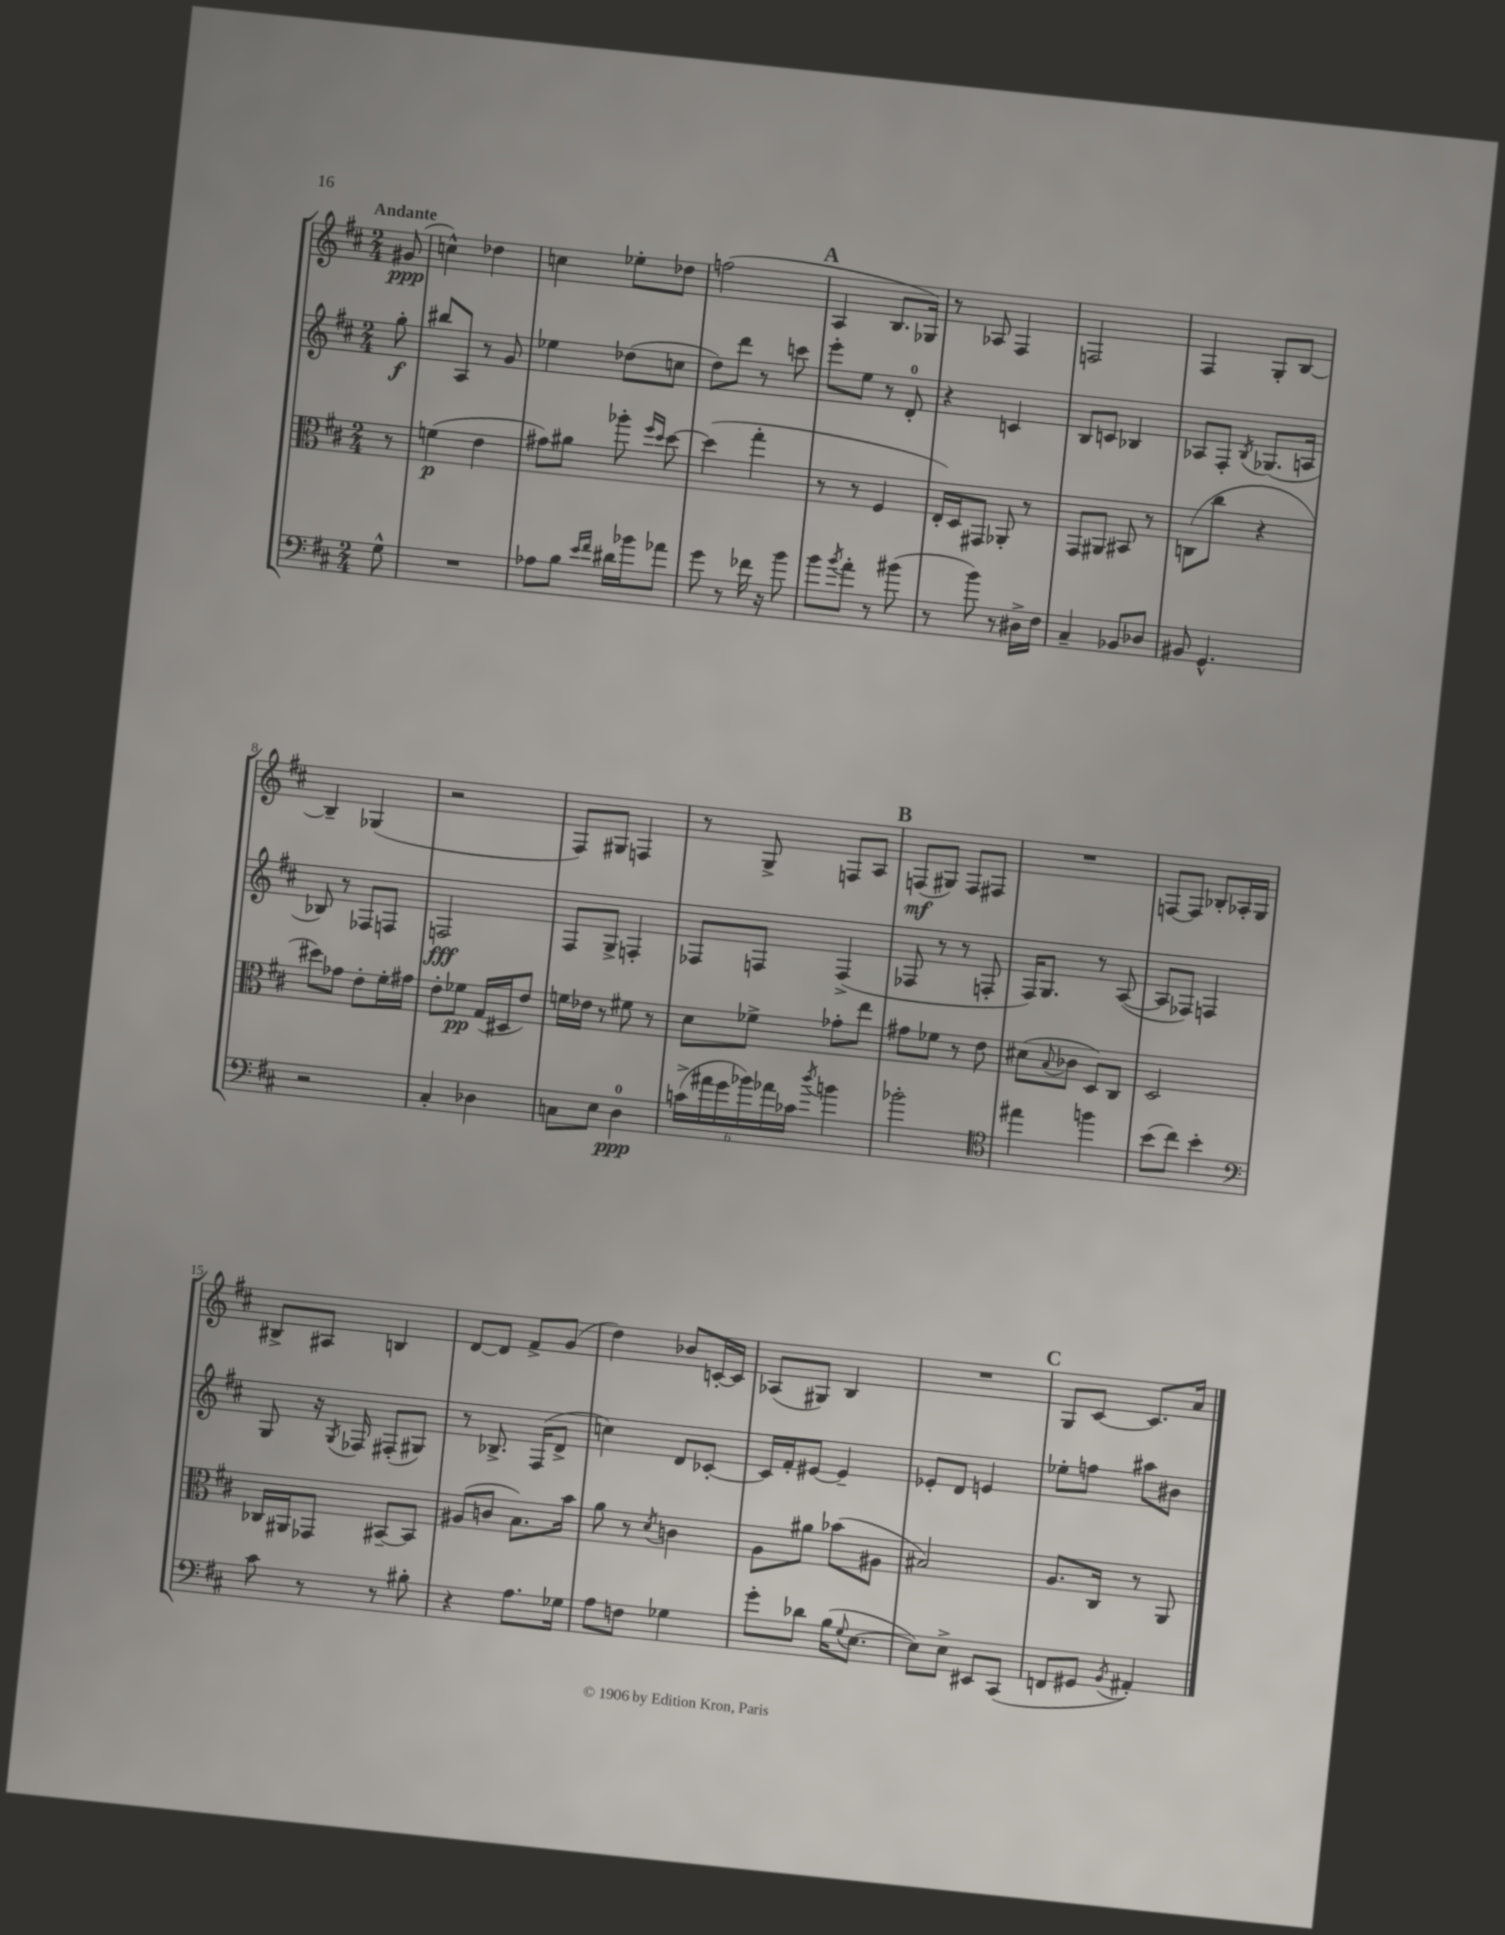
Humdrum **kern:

**kern	**kern	**kern	**kern
*staff4	*staff3	*staff2	*staff1
*clefF4	*clefC3	*clefG2	*clefG2
*k[f#c#]	*k[f#c#]	*k[f#c#]	*k[f#c#]
*M2/4	*M2/4	*M2/4	*M2/4
8G^^\	8r	8gg'\	(8g#/
=	=	=	=
2r	(4f\	8bb#/L	4cc^^\)
.	.	8A/J	.
.	4e\	8r	4dd-\
.	.	8g/	.
=	=	=	=
8A-\L	8g#\L)	4ee-\	4cc\
8B\J	8a#\J	.	.
16qqe/LL	.	.	.
16qqf#/JJ	.	.	.
16d#\LL	8aa-'\	(8dd-\L	8ee-'\L
16b-\J	.	.	.
.	16qqff#/LL	.	.
.	16qqdd/JJ	.	.
8a-\J	[8dd\	8cc\J	8dd-\J
=	=	=	=
8g\	(4dd\]	8dd\L)	(2ff\
8r	.	8ddd\J	.
16f-\	4gg'\	8r	.
16r	.	.	.
8b\	.	8ccc\	.
=	=	=	=
8b\L	8r	8eee'\L	4A/
8qb/	.	.	.
8a'\J	8r	8ee\J	.
8r	4F#/	8r	8.B/L
(8b#\	.	8d'/	.
.	.	.	16G-/Jk)
=	=	=	=
8r	16E'/LL)	4r	8r
.	16D/J	.	.
8b\)	8GG#/J	.	8A-/
8r	8AA-'/	4c/	4F#/
16D#^\LL	8r	.	.
16F#\JJ	.	.	.
=	=	=	=
4C#~/	8GG/L	8B/L	2F/
.	8AA#/J	8c/J	.
8BB-/L	8BB#/	4B-/	.
8D-/J	8r	.	.
=	=	=	=
8BB#/	(8C\L	8A-/L	4F#/
4.GG^^/	8cc#\J	8F#'/J	.
.	.	8qB/	.
.	4r	(8.G-/L	8G'/L
.	.	.	[8B/J
.	.	16A/Jk	.
=	=	=	=
2r	8dd#\L)	8B-/)	4B~/]
.	8g-\J	8r	.
.	8e'\L	8F-/L	(4G-/
.	16f#'\L	8F/J	.
.	16g#\JJ	.	.
=	=	=	=
4C#'/	8e'\L	2F/	2r
.	8f-\J	.	.
4D-\	(16G/LL	.	.
.	16D#/J	.	.
.	8e/J)	.	.
=	=	=	=
8C\L	16f\LL	8F#/L	8F#/L)
.	16e-\JJ	.	.
8E\J	8r	8G^/J	8G#/J
4D\	8f#\	4F'/	4F/
.	8r	.	.
=	=	=	=
(24c^\LL	8d\L	8F-/L	8r
24a#\	.	.	.
24g\	.	.	.
24b-\)	8f-^\J	8F/J	8G^/
24a-\	.	.	.
24c-\JJ	.	.	.
8qdd/	.	.	.
4b\	8g-'\L	(4F^/	8F/L
.	8ee\J	.	8A/J
=	=	=	=
2b-'\	8g#\L	8F-/	(8F/L
.	8f-\J	8r	8G#/J)
.	8r	8r	8F/L
.	8e\	8F'/	8F#/J
=	=	=	=
*clefC4	*	*	*
4ee#\	(8d#\L	16F#/LK)	2r
.	.	8.G/J	.
.	8qqB/	.	.
.	8c-\J	.	.
4ff\	8D/L)	8r	.
.	8C#/J	([8A/	.
=	=	=	=
(8b\L	2D/	8A/]L	[8F/L
8cc#\J)	.	8F-/J)	8F/]J
4b'\	.	4F/	8B-'/L
.	.	.	16A-'/L
.	.	.	16G/JJ
=	=	=	=
*clefF4	*	*	*
8c#\	16C-/LL	8G/	8B#^/L
.	16AA#/J	.	.
8r	8GG-/J	16r	8A#/J
.	.	8qG/	.
.	.	16F-/	.
8r	[8BB#~/L	(8F#'/L	4B/
8B#'\	8BB#/]J	8G#/J)	.
=	=	=	=
4r	(8A#/L	8r	[8d/L
.	8c/J	8.B-^/	8d/]J
8.A\L	8.B\L)	.	8f#^/L
.	.	(16F#/LK	.
.	.	8d^/J	(8g/J
16G-\Jk	16b\Jk	.	.
=	=	=	=
8A\L	8a\	4cc\)	4dd\)
8F\J	8r	.	.
.	8qd/	.	.
4G-\	4c\	8d/L	8b-/L
.	.	[8c-'/J	[16c'/L
.	.	.	16c/]JJ
=	=	=	=
8g'\L	8A\L	16c-/]LL	(8A-/L
.	.	16f#'/J	.
8d-\J	8a#\J	[8e#/J	8G#/J)
(16B\LK	(8b-\L	4e#~/]	4B/
8qqG/	.	.	.
[8.E\J	.	.	.
.	8A#\J	.	.
=	=	=	=
8E\]L)	2B#/)	8e-'/L	2r
8E^\J	.	8d/J	.
8EE#/L	.	4e/	.
(8CC#/J	.	.	.
=	=	=	=
8FF/L	8.A/L	8ee-'\L	8G/L
8GG#/J	.	8ff\J	[8c#/J
.	16C#/Jk	.	.
8qBB/	.	.	.
4AA#'/)	8r	8aa#\L	8.c#/]L
.	8AA/	8b#\J	.
.	.	.	16a/Jk
==	==	==	==
*-	*-	*-	*-
